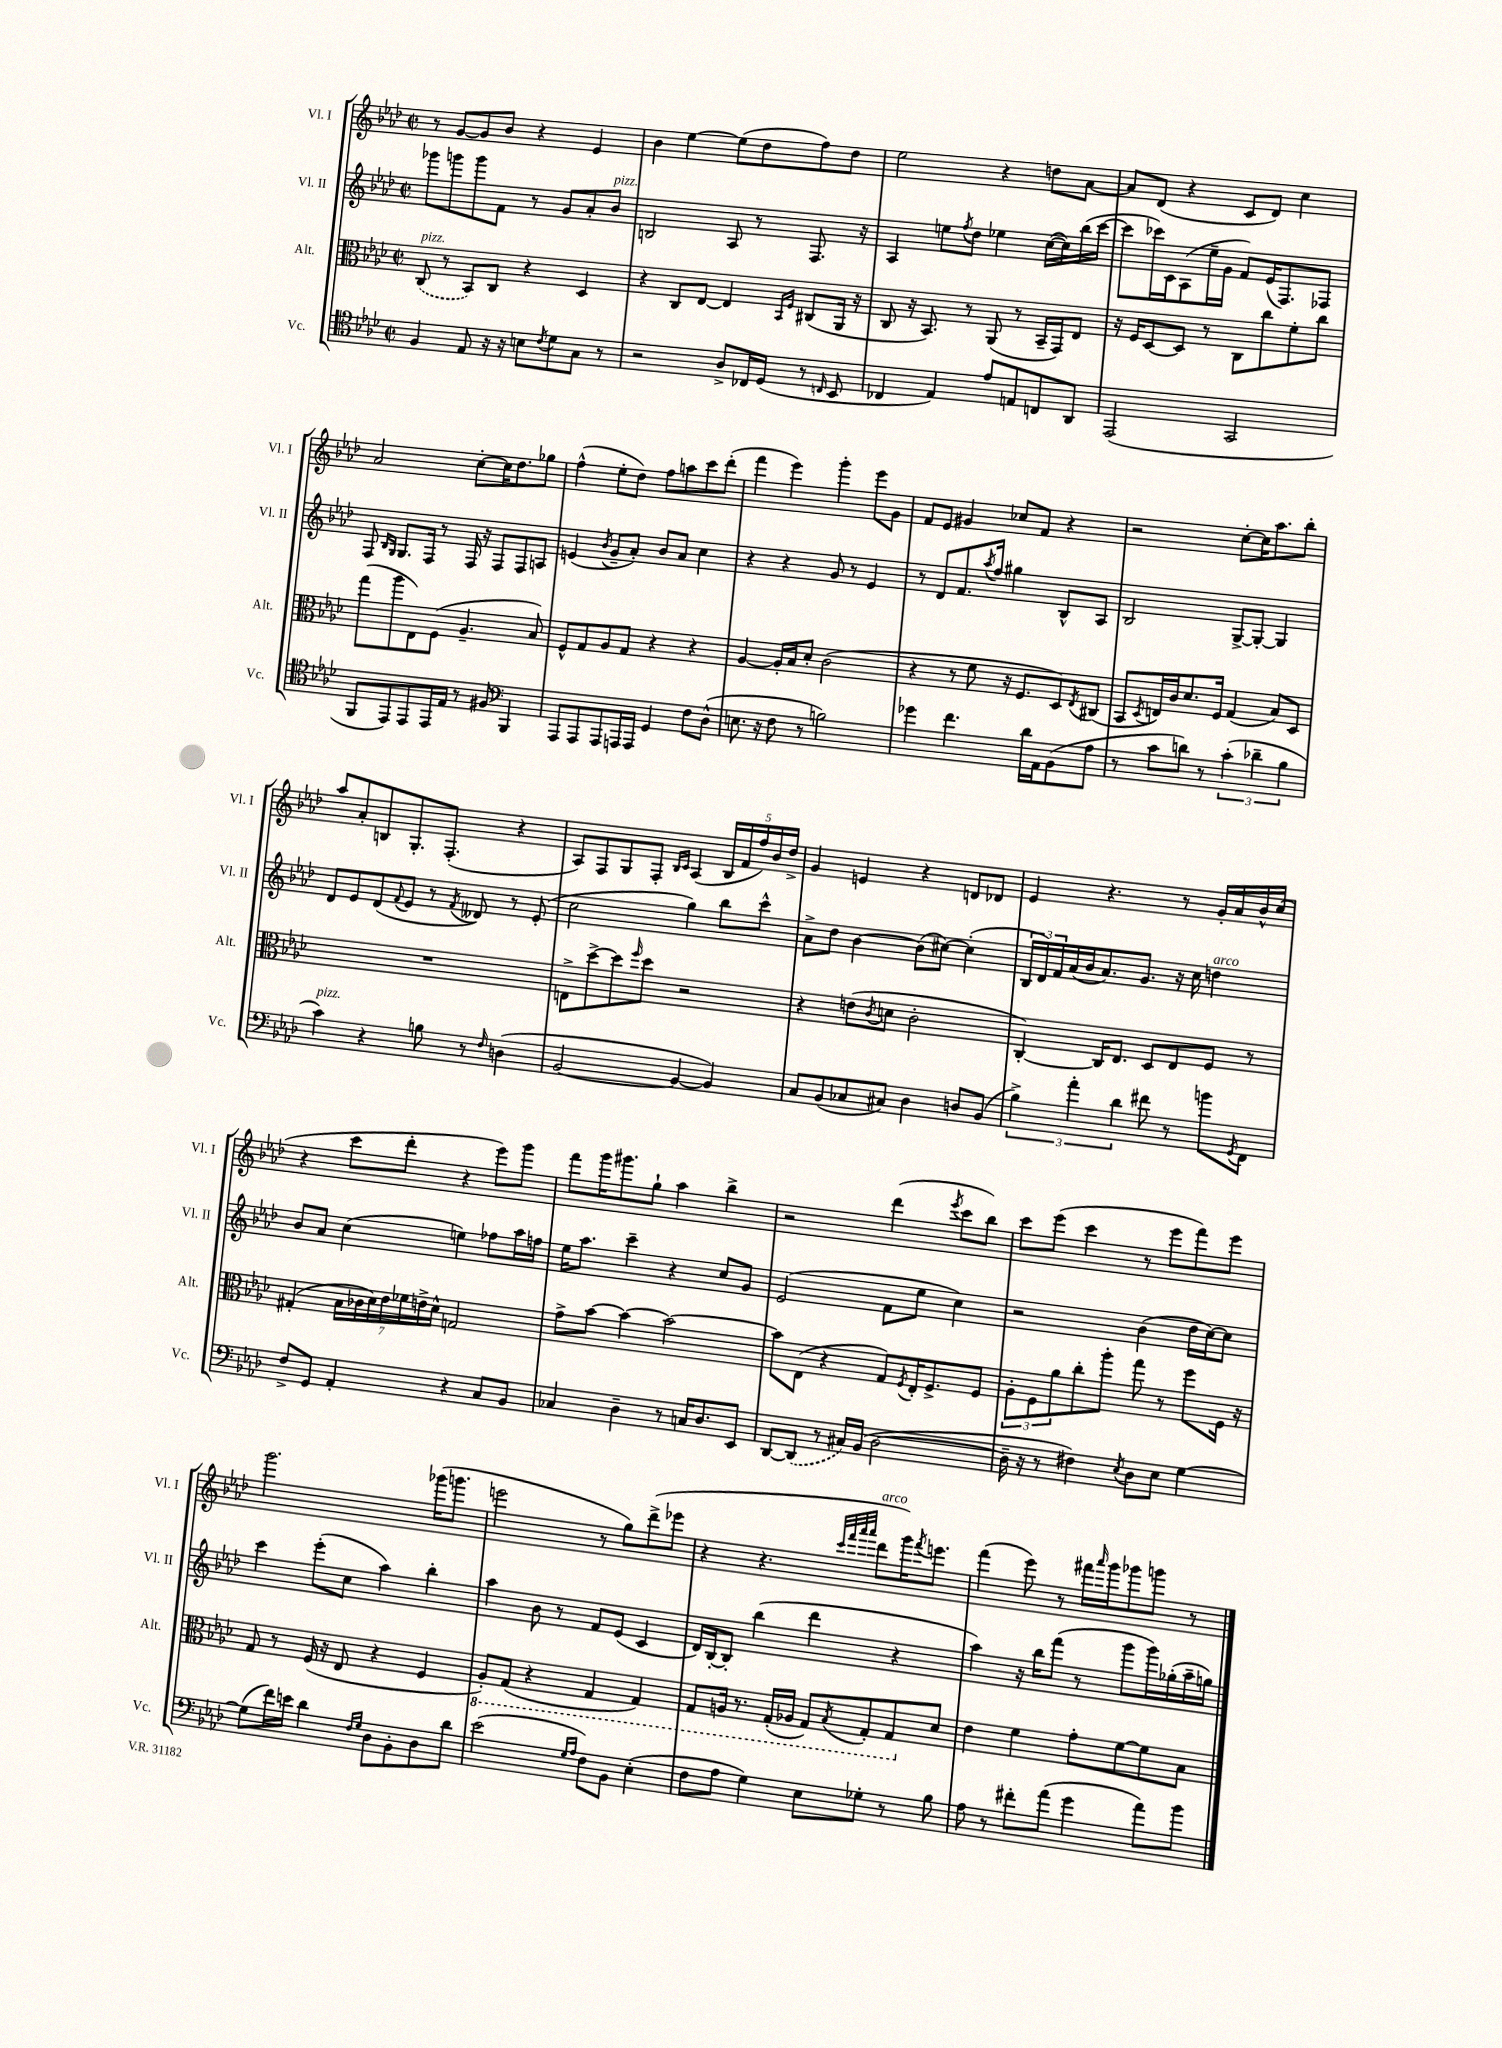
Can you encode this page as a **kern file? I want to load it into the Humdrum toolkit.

**kern	**kern	**kern	**kern
*part4	*part3	*part2	*part1
*staff4	*staff3	*staff2	*staff1
*I"Vc.	*I"Alt.	*I"Vl. II	*I"Vl. I
*I'Vc.	*I'Alt.	*I'Vl. II	*I'Vl. I
*clefC4	*clefC3	*clefG2	*clefG2
*k[b-e-a-d-]	*k[b-e-a-d-]	*k[b-e-a-d-]	*k[b-e-a-d-]
*M2/2	*M2/2	*M2/2	*M2/2
*met(c|)	*met(c|)	*met(c|)	*met(c|)
=35	=35	=35	=35
!	!LO:TX:a:i:t=pizz.	!	!
4F/	(8C/	8ggg-X\L	8r
.	8r	8gggn\	[8g/L
8E-/	8BB-/L)	8ggg\	8g/]
16r	8C/J	8f\J	8b-/J
16r	.	.	.
8Bn\L	4r	8r	4r
8qc/	.	.	.
8d-\	.	8g/L	.
8G\J	4D-/	8a-'/	4e-/
!	!	!LO:TX:a:i:t=pizz.	!
8r	.	8b-/J	.
=36	=36	=36	=36
2r	4r	2Bn/	4b-\
.	8C/L	.	[4ee-\
.	[8E-/J	.	.
8A-^/L	4E-/]	8A-/	(8ee-\L]
16C-X/L	.	8r	8dd-\
(16D-/JJ	.	.	.
.	16qqBB-/LL	.	.
.	16qqF/JJ	.	.
8r	(8C#X/L	8.F/	8ff\)
16qqCn/	.	.	.
8BB-/	16AA-/Jk	.	8dd-\J
.	16r	16r	.
=37	=37	=37	=37
4C-X/	8C/	4A-/	2ee-\
.	16r	.	.
.	8.BB-/)	.	.
4E-/)	.	8een\L	.
.	.	8qff/	.
.	8r	8dd-\J	.
8e-/L	(8AA-/	4ee-X\	4r
8En/	8r	.	.
8Cn/	16BB-~/LL	([16cc\LL	8ddn\L
.	16GG/J)	16cc\])	.
8AA-/J	8E-/J	(16bb-\	[8a-\J
.	.	[16ccc\JJ	.
=38	=38	=38	=38
(2EE-/	16r	8ccc\L]	8a-/L]
.	16F/KL	.	.
.	[8D-/	16ccc-X\L)	(8d-/J
.	.	16c\J	.
.	8D-/J]	(8A-\	4r
.	8r	16ee-~\L	.
.	.	16g\JJ	.
2GG/	8C\L	8f/L)	8c/L
.	8cc\	(16e-/K	8d-/J)
.	.	8.F/)	.
.	8f'\	.	4cc\
.	8cc\J	8F-X/J	.
!!LO:LB:g=z
=39	=39	=39	=39
8FF/L	(8gg\L	8F/	2a-/
.	.	16qqB-/LL	.
.	.	16qqG/JJ	.
8EE-/)	8aa-\	8.G/L	.
8EE-/	8E-\)	.	.
.	.	16F/Jk	.
16EE-/L	(8F\J	8r	.
16E-/JJ	.	.	.
8r	4.A-~/	16F/	[8cc'\L
.	.	16r	.
8F#X/	.	8F/L	16cc\K]
.	.	.	8.dd-\
*clefF4	*	*	*
4BBB-/	.	8F/	.
.	8B-/)	8An/J	8gg-X\J
=40	=40	=40	=40
8AAA-/L	8F^^/L	(4en/	(4ff^^\
8AAA-/	8G/	.	.
.	.	8qb-/	.
8AAA-/	8A-/	8g~/L	8ee-'\L
16AAAn/L	8G/J	8a-'/J)	8dd-\J)
16AAA/JJ	.	.	.
4GG/	4r	8b-/L	8ff\L
.	.	8a-/J	8aan\
8F\L	4r	4cc\	8ccc\
(8D-^^\J	.	.	(8ddd-'\J
=41	=41	=41	=41
8.En\	[4A-/	4r	4fff\
16r	.	.	.
8F\	16A-'/LL]	4r	4eee-\)
.	16B-/J	.	.
8r	8d-'/J	.	.
2Bn\)	(2c\	8g/	4ggg'\
.	.	8r	.
.	.	4e-/	8eee-\L
.	.	.	8g\J
=42	=42	=42	=42
4g-X\	4r	8r	8f/L
.	.	8d-/L	8e-/J
4.f\	8r	8.f/	4g#X/
.	8f\	.	.
.	.	8qaa-/	.
.	.	16ff/Jk	.
.	16r	4gg#X\	8cc-X/L
.	8.F/L	.	.
16d-\LL	.	.	8f/J
16AA-\J	.	.	.
(8BB-\	8D-/)	8B-^^/L	4r
.	8qE-/	.	.
8A-\J	(8C#X/J	8A-/J	.
=43	=43	=43	=43
8r	8BB-/L	2B-/	2r
.	8qD-/	.	.
8c\L	16En/L)	.	.
.	16c/J	.	.
8dn\J)	8.d-/	.	.
8r	.	.	.
.	16F/Jk	.	.
(6c'\	(4G/	[8G^/L	[8cc'\L
.	.	8G'/J_	16cc\K]
6d-X~\	.	.	.
.	.	.	8.aa-\
.	8B-/L)	4G/]	.
6B-\	.	.	.
.	8D-/J	.	8bb-'\J
!!LO:LB:g=z
=44	=44	=44	=44
!LO:TX:a:i:t=pizz.	!	!	!
4c\)	1r	8d-/L	8aa-/L
.	.	8e-/	8a-'/
4r	.	(8d-/	8Bn/
.	.	8qqf/	.
.	.	8e-/J	8.G'/
8Bn\	.	8r	.
.	.	.	(8.F'/J
.	.	8qf/	.
8r	.	8d--X/)	.
16qqF/	.	.	.
(4Dn\	.	8r	4r
.	.	(8e-'/	.
=45	=45	=45	=45
[2BB-/	8En^\L	2cc\	8A-/L)
.	[8dd-^\	.	8F/
.	8dd-\]	.	8G/
.	16qqff/	.	.
.	8dd-\J	.	8F'/J
.	.	.	16qqB-/LL
.	.	.	16qqc/JJ
4BB-/_	2r	4gg\)	(4A-/
4BB-/])	.	8bb-\L	20B-/LL
.	.	.	20f/
.	.	.	20ff/)
.	.	8ccc^^\J	.
.	.	.	20b-/
.	.	.	20dd-^/JJ
=46	=46	=46	=46
8C/L	4r	8a-^\L	4g/
(8BB-/	.	8dd-\J	.
8C-X/	(8en\L	[4b-\	4en/
.	8qc/	.	.
8C#X/J)	8dn\J	.	.
4D-\	2c'\	(8b-\L]	4r
.	.	[8cc#X\J)	.
8Dn/L	.	(4cc#'\]	8dn/L
(8BB-/J	.	.	8d-X/J
=47	=47	=47	=47
6B-^\)	[4C'/)	24B-/LL	4e-/
.	.	24d-/)	.
.	.	24f/	.
.	.	(16a-/	.
6a-'\	.	.	.
.	.	16b-/J	.
.	16C/KL]	8.a-/)	4.r
.	8.E-/J	.	.
6d-\	.	.	.
.	.	8.g/J	.
8f#X\	8D-/L	.	.
8r	8E-/	16r	8r
.	.	16cc\	.
!	!	!LO:TX:a:i:t=arco	!
8bn\L	8F/J	4ddn\	16g'/LL
.	.	.	16a-/
8qGG/	.	.	.
8FF\J	8r	.	16b-^^/
.	.	.	(16cc/JJ
!!LO:LB:g=z
=48	=48	=48	=48
8F^/L	(4G#X'/	8b-/L	4r
8GG/J	.	8a-/J	.
4AA-'/	28B-\LL	(4cc\	8ccc\L
.	28c-X\	.	.
.	28d-\)	.	.
.	28e-\	.	.
.	.	.	8ddd-'\J
.	28f-X\	.	.
.	28en^\	.	.
.	28d-^^\JJ	.	.
4r	2Gn/	4een\)	4r
8C/L	.	8ff-X\L	8eee-\L)
8BB-/J	.	16aa-\L	8ggg\J
.	.	16ffn\JJ	.
=49	=49	=49	=49
4C-X/	8g^\L	16ee-\KL	8fff\L
.	.	8.aa-\J	.
.	[8b-\J	.	16ggg\K
.	.	.	8.ggg#X\
4D-~\	4b-\_	4ccc~\	.
.	.	.	8gg`\J
8r	2b-\_	4r	4aa-\
16Cn/KL	.	.	.
8.D-/	.	.	.
.	.	8cc/L	4bb-^\
8EE-/J	.	8g/J	.
=50	=50	=50	=50
[8DD-/L	8b-\L]	(2e-/	2r
(8DD-/J]	(8E-\J	.	.
8r	4r	.	.
16C#X/LL)	.	.	.
(16BB-/JJ	.	.	.
[2D-\	8G/L)	8f\L	(4ddd-\
.	8qF/	.	.
.	16E-'/K	8ee-\J	.
.	8.F^/	.	.
.	.	.	8qeee-/
.	.	4cc\)	8ccc\L
.	8F/J	.	8bb-\J)
=51	=51	=51	=51
16D-~\]	12A-'\L	2r	8ccc\L
16r	.	.	.
.	12F\	.	.
8r	.	.	(8eee-\J
.	12a-\	.	.
4F#X\)	8cc'\	.	4ccc\
.	8aa-'\J	.	.
8qE-/	.	.	.
8D-\L	8gg\	(4b-\	8r
8E-\J	8r	.	8eee-\L
[4G\	8ff\L	16dd-\LL	8fff\)
.	.	[16cc\J)	.
.	16F\Jk	8cc\J]	8eee-\J
.	16r	.	.
!!LO:LB:g=z
=52	=52	=52	=52
(8G\L]	8G/	4ccc\	2.ggg\
16f\L)	8r	.	.
16en\JJ	.	.	.
4d-\	(16F/	(8eee-'\L	.
.	16r	.	.
.	8E-/	8cc\J	.
16qqF/LL	.	.	.
16qqG/JJ	.	.	.
8D-\L	4r	4aa-\)	.
8BB-'\	.	.	.
8D-\	4F/	4bb-'\	(16ggg-X\KL
.	.	.	8.gggn\J
8d-\J	.	.	.
=53	=53	=53	=53
*	*8ba	*	*
(2e-\	8AA-'/L)	4aa-\	2eeen\
.	(8GG/J	.	.
.	4r	8b-\	.
.	.	8r	.
16qqG/LL	.	.	.
16qqA-/JJ	.	.	.
8F\L)	4GG/	8f/L	8r
8BB-\J	.	(8e-/J	8gg\L)
(4E-'\	4GG/)	4c/	(8ddd-^\
.	.	.	8eee-X\J
=54	=54	=54	=54
8F\L	8GG/L	16d-/LL)	4r
.	.	[16B-'/J	.
8A-\J	16AAn/Jk	8B-'/J]	.
.	8.r	.	.
4G\)	.	(4bb-\	4.r
.	(16GG'/LL	.	.
.	16AA-X/JJ	.	.
8E-\L	8GG/L)	4ddd-\	.
.	.	.	32qqccc/LLL
.	.	.	32qqfff/
.	.	.	32qqaaa-/
.	8qBB-/	.	32qqaaa-/JJJ
!	!	!	!LO:TX:a:i:t=arco
8G-X'\J	8GG'/	.	8ddd-\L
8r	8GG/	4r	16ggg\K)
.	.	.	8qfff/
.	.	.	8.eeen\J
*	*X8ba	*	*
8B-\	8d-/J	.	.
=55	=55	=55	=55
8A-\	4e-\	4aa-\)	(4fff\
8r	.	.	.
8f#X'\L	4f\	16r	8eee-\)
.	.	16bb-\KL	.
(8a-\J	.	(8fff\J	8r
4g\	8g'\L	8r	16fff#X\LL
.	.	.	16qqaaa-/
.	.	.	16ggg\J
.	[8f\	8ggg\L	8ggg-X\
8a-\L)	8f\]	16ggg\L)	8gggn\J
.	.	(16gg-X'\	.
8b-\J	8B-\J	16aa-~\	8r
.	.	16ggn\JJ)	.
==	==	==	==
*-	*-	*-	*-
